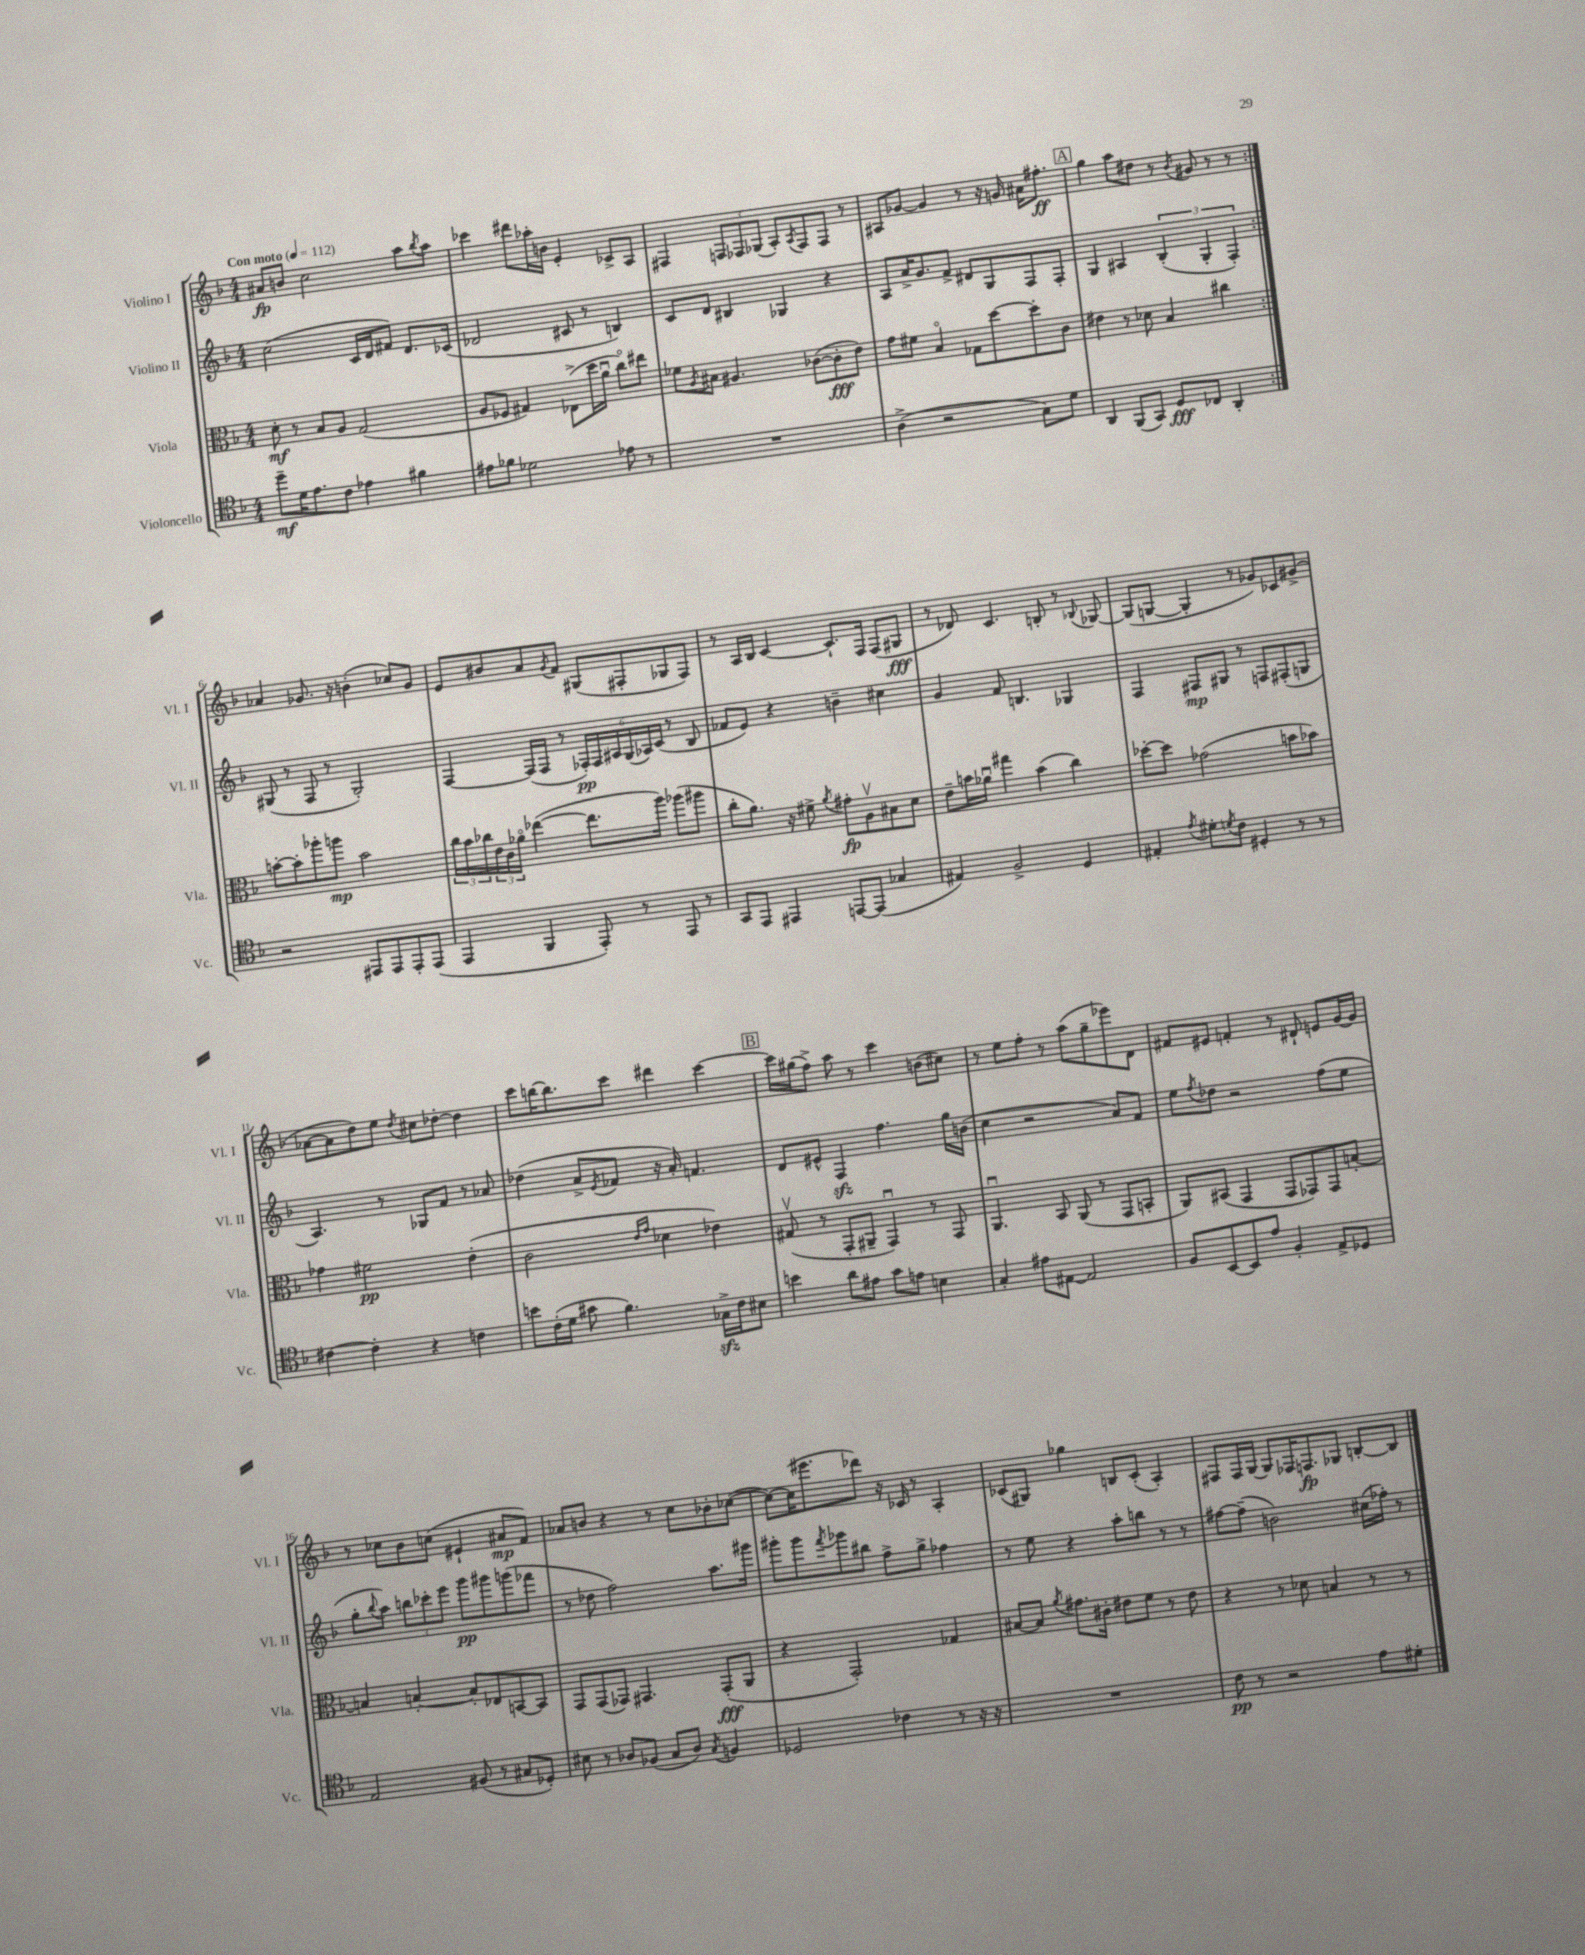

**kern	**kern	**kern	**kern
*staff4	*staff3	*staff2	*staff1
*clefC4	*clefC3	*clefG2	*clefG2
*k[b-]	*k[b-]	*k[b-]	*k[b-]
*M4/4	*M4/4	*M4/4	*M4/4
*MM112	*MM112	*MM112	*MM112
8dd~	8d'	(2cc	8a#
16d	8r	.	8b
8.e	.	.	.
.	8B-	.	2cc
8c	8A	.	.
4e-	(2G	16c	.
.	.	16d	.
.	.	8f#)	.
4f#	.	8.d	8aa
.	.	.	8qbb-
.	.	.	8aa
.	.	(16c-	.
=	=	=	=
8e#	8A	2d-	4ccc-
8f-	8F-	.	.
2d-	4G#)	.	8ddd#
.	.	.	16aa-'
.	.	.	16b
.	(8E-^	8c#	4e'
.	16dd	8r	.
.	16au	.	.
8e-	8cco)	4B)	8c-^
8r	8ee#	.	8A
=	=	=	=
1r	8f-	8c	4F#
.	8qA	.	.
.	8B#	8d	.
.	4.A#	4B#	12F
.	.	.	12F-
.	.	.	(12G-
.	.	4G-	8A')
.	.	.	8qA
.	([8c-	.	8F-
.	8c-']	4r	8F-
.	8e)	.	8r
=	=	=	=
(4A^	8g	8A	8A#
.	8f#	16a^	[8g-
.	.	8.g	.
2r	4B-o	.	4g-]
.	.	8f^	.
.	8G-	8d#	8r
.	[8dd	8G	16r
.	.	.	16g
8G)	8dd']	8F	16a#
.	.	.	8.ff#'
8d	8c	8F'	.
=	=	=	=
4AA	4e#	4G	4gg
(8FF	8r	4A#	8aa
8GG)	8d-	.	8dd#
8D	4B-	(6B-'	8r
.	.	.	8qb-
8C-	.	.	8g#
.	.	6G'	.
4AA'	4cc#	.	8r
.	.	6F')	.
.	.	.	8r
=:|!	=:|!	=:|!	=:|!
2r	[8b'	(8G#	4a-
.	8b']	8r	.
.	8aa-'	8F	8.g-
.	8aa	8r	.
.	.	.	16r
8EE#	2b	2G#')	(4b'
8EE#	.	.	.
8EE#'	.	.	8cc-)
(8EE#	.	.	8g-
=	=	=	=
4EE	24cc	[4F	8e
.	24b-	.	.
.	24cc-	.	.
.	24e	.	8b#
.	24c	.	.
.	24a-o	.	.
4FF	([4ee-	(16F]	8a
.	.	16F	.
.	.	.	8qg
.	.	8r	8f
8EE')	8.ee-]	24F-')	(8G#
.	.	24F-	.
.	.	24A#	.
8r	.	(24G	8F#'
.	.	24A-)	.
.	16aa)	.	.
.	.	(24c	.
8EE	(8aa-	8r	8G-
8r	8aa#	8B-	8F#)
=	=	=	=
8GG	8cc'	8f-	8r
8EE	8.a)	8e)	16A
.	.	.	16B-
4EE#	.	4r	[4c
.	16r	.	.
.	8f#^	.	.
.	8qa	.	.
[8EE	8g#'	4b~	8.c`]
(8EE]	8Av	.	.
.	.	.	16F
4G-	8B#	4cc#	(8F
.	8d	.	8G#
=	=	=	=
4E#)	8e~	4g	8r
.	16b	.	8d-)
.	16a-u	.	.
2F^	4gg#	8f	4.c
.	.	4.B	.
.	(4b	.	.
.	.	.	8B'
4D	4cc)	4G-	8r
.	.	.	8qqB-
.	.	.	[8G-
=	=	=	=
4E#'	[8dd-'	4F	(8G-]
.	8dd-]	.	[8G
8qe	.	.	.
8d#'	(2g-	8F#	4G']
8qd	.	.	.
8c	.	8G#	.
4D#'	.	8r	8r
.	.	8F	8g-)
8r	8b	(8F#'	8c-
8r	8b-)	8G	(8g#^
=	=	=	=
[4c#	4g-	4.A)	[8a-
.	.	.	8a-]
4c#']	2f#	.	8dd)
.	.	8r	8ee
.	.	.	8qdd
4r	.	8G-	8cc#
.	.	8f	[8dd-'
4c	(4e'	8r	4dd-]
.	.	8a-	.
=	=	=	=
8b	2c	(4dd-	8ccc
(16c'	.	.	[16bb
16d	.	.	8.bb]
8g#	.	8a^	.
.	.	8qe	.
4.f)	.	8f-	8ccc
.	16qqe	.	.
.	16qqg	.	.
.	4d-	16r	4ddd#
.	.	16a')	.
.	.	4.f	.
16G-^	4e-)	.	[4ccc
16c	.	.	.
8B#	.	.	.
=	=	=	=
4b	(8G#v	8d	16ccc]
.	.	.	(16gg#
.	8r	8e#^^	8ff^)
8a	8GG'	4F	8aa
8e#	8AA#~	.	8r
8g	4GGu)	4.ff	4ccc
8e	.	.	.
4B	8r	.	(8b
.	8GG	16gg	8cc#)
.	.	(16b	.
=	=	=	=
4G'	4.AAu	4cc	8r
.	.	.	8ee
8e#	.	2r	8ff'
[8E#	8BB-	.	8r
2E#]	(8AA	.	(8aa
.	8r	.	8gg~
.	8GG	8a)	8eee-)
.	8BB'	8f	8d
=	=	=	=
8F	8AA)	8ee	8f#
.	.	8qff	.
[8BB-	(8BB#	8dd-	8e#
8BB-]	4GG	2r	4f'
8e	.	.	.
4F'	8GG	.	8r
.	8GG-)	.	8d#`
8E^	8GG-	(8ff	8e
8D-	[8B'	8ee	[16g
.	.	.	16g]
=	=	=	=
2E	4B]	8gg'	8r
.	.	8qqbb-	.
.	.	8aa)	8cc-
.	[4B'	12bb	8b-
.	.	12ccc-'	.
.	.	.	(8cc
.	.	12eee	.
(8F#	8B']	8ggg	4e#`
8r	8E-	8ggg#	.
8G#	[8BB	(8ggg	8a#
8D-')	8BB]	8fff-	8f)
=	=	=	=
8B#	8GG	8r	8a-
8r	(8GG	8dd-	8b
8A-	8GG-)	2ff)	4r
(8F-	4.GG#	.	.
8G	.	.	8r
8A-)	.	.	8cc
8qG	.	.	.
4F	(8GG#'	8.aa	8b-'
.	8AA	.	([8cc-
.	.	16ggg#	.
=	=	=	=
2D-	4r	8ggg#'	8cc-_)
.	.	8ggg#	(16cc-]
.	.	.	8.eee#
.	.	8qfff	.
.	2GG')	8ggg-	.
.	.	8bb#	8ddd-)
4c-	.	8ff^	16r
.	.	.	16c-
.	.	8gg^	8r
8r	4G-	4ff-	4A'
16r	.	.	.
16r	.	.	.
=	=	=	=
1r	[8B#	8r	(8c-
.	8B#]	8ee	8G#)
.	8qa	.	.
.	8.g#	4r	4gg-
.	16c#'	.	.
.	8e#	8aa'	8B
.	8f	8bb	(8c-'
.	8r	8r	4A')
.	8e#	8r	.
=	=	=	=
8c	4r	[8ff#	8F#
8r	.	(8ff#~]	16F#
.	.	.	[16G
2r	8r	2b)	8G]
.	8d-	.	16F-
.	.	.	8.F
.	4B	.	.
.	.	.	8G-
8e	8r	(16cc#	[8B'
.	.	16ff-')	.
8d#'	8r	8r	8B]
==	==	==	==
*-	*-	*-	*-
